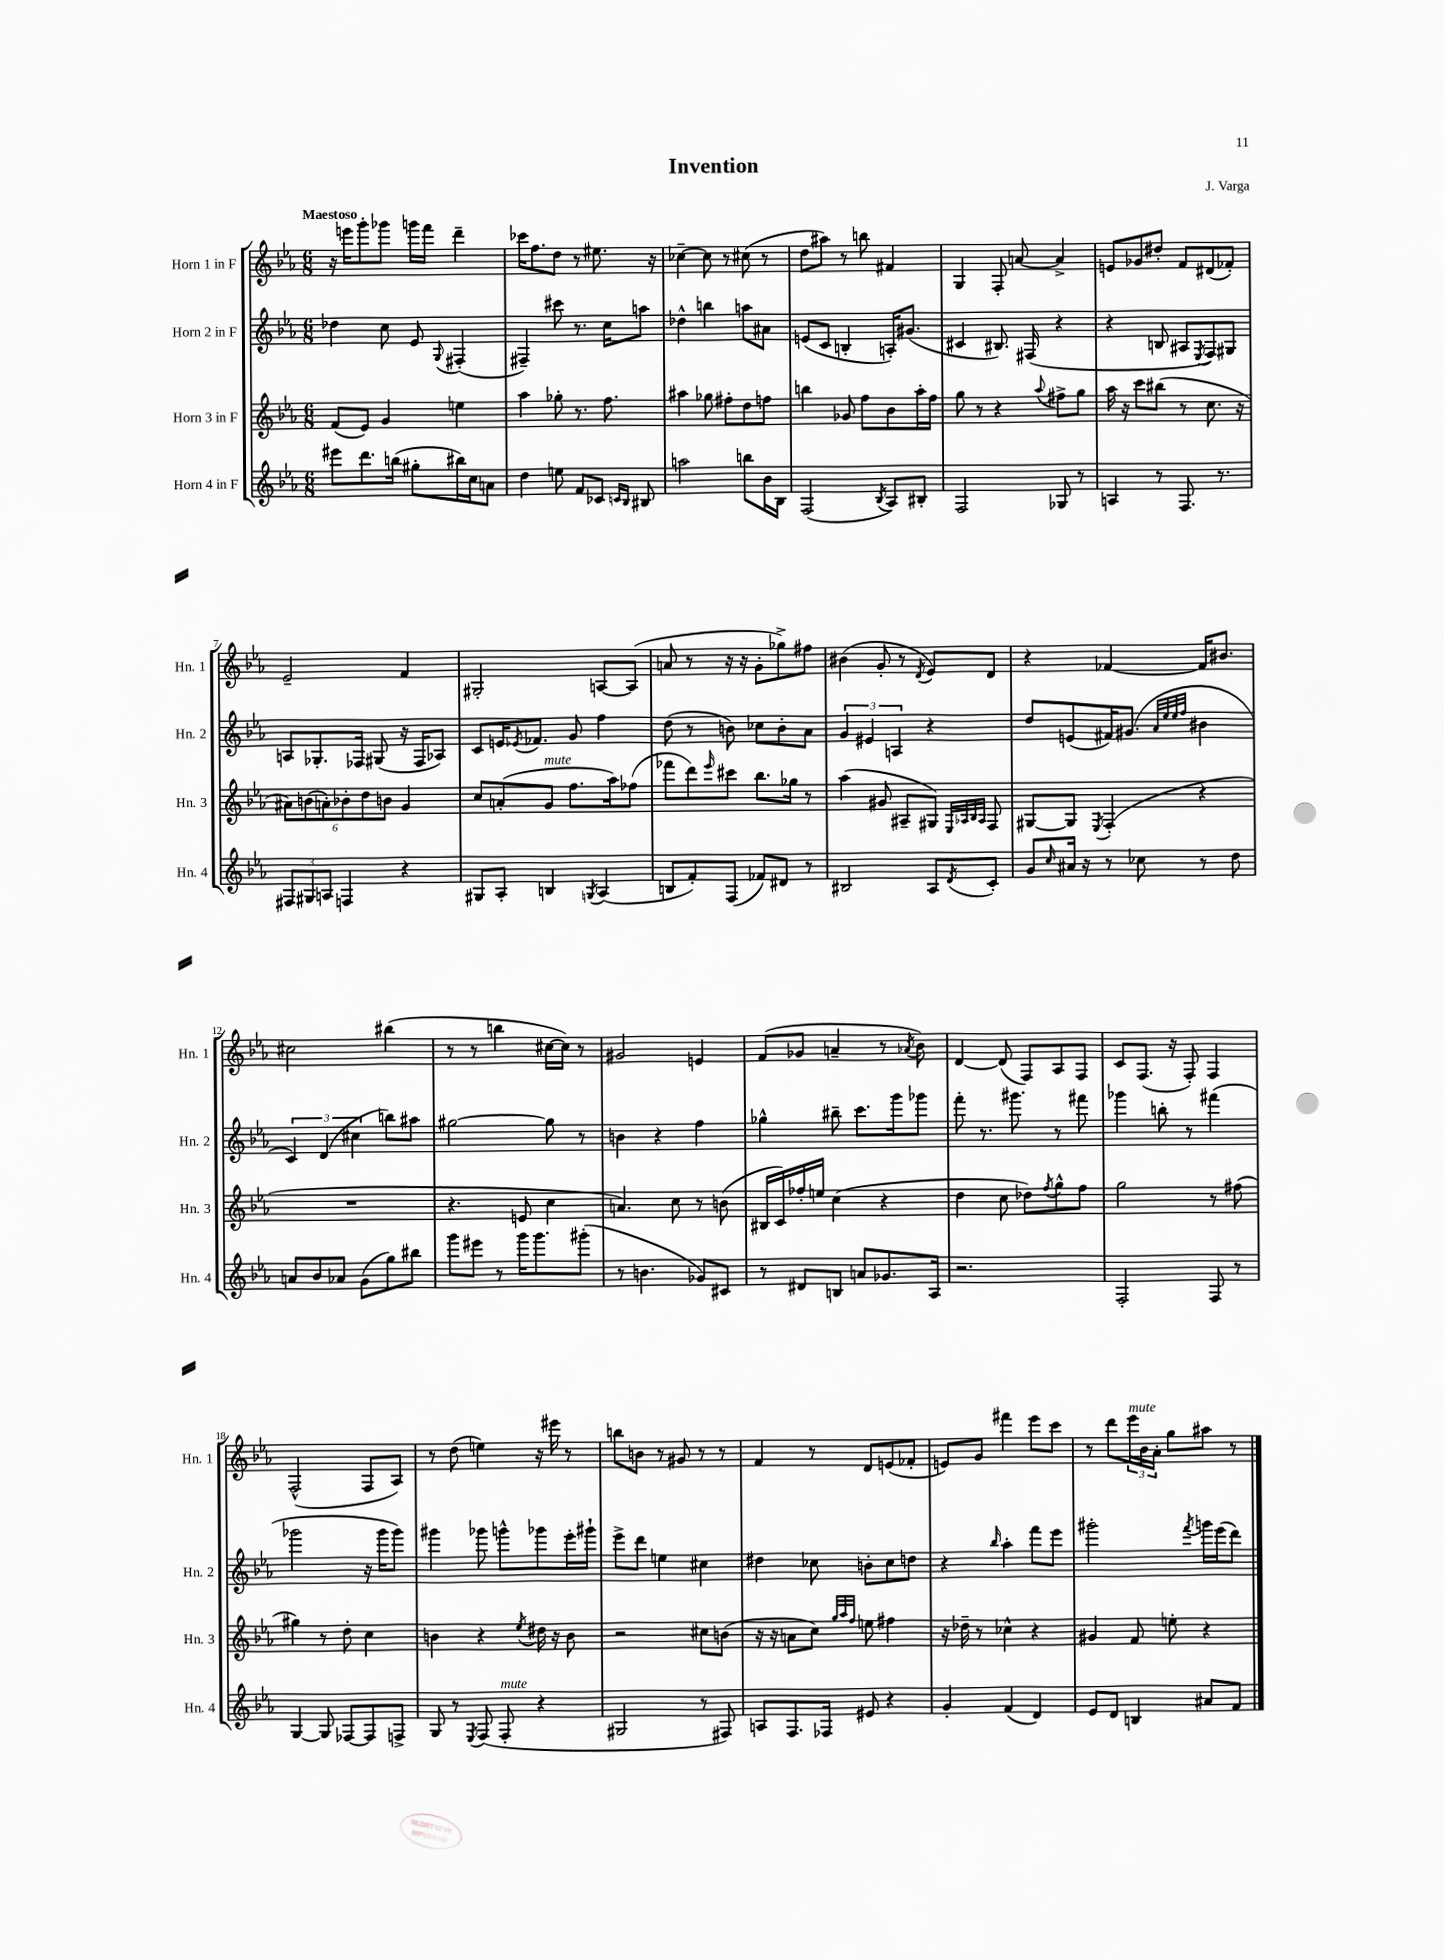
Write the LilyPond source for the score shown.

\header { title = "Invention" composer = "J. Varga" }
<<
\new StaffGroup <<
\new Staff = "s0" \with { instrumentName = "Horn 1 in F" shortInstrumentName = "Hn. 1" } {
    \clef treble \key ees \major \numericTimeSignature \time 6/8 \tempo "Maestoso"
    r16 e'''16 g'''8-. ges'''8 g'''16 f'''16 d'''4-- |
    ces'''16 f''8. d''8 r8 eis''8. r16 |
    ces''4~-- ces''8 r8 cis''8( r8 |
    d''8 ais''8) r8 b''8 fis'4 |
    g4 f8-. a'8~ a'4-> |
    e'8 ges'8 dis''8-. f'8 dis'8( fes'8-.) |
    ees'2-- f'4 |
    gis2-. a8~ a8( |
    a'8 r8 r16 r16 g'8-. ges''8->) fis''8 |
    bis'4( g'8-. r8 \acciaccatura { d'8 } ees'8) d'8 |
    r4 fes'4~ fes'16 bis'8. |
    cis''2 bis''4( |
    r8 r8 b''4 cis''16~ cis''16) r8 |
    gis'2 e'4 |
    f'8( ges'8 a'4-- r8 \acciaccatura { aes'8 } bes'8) |
    d'4~ d'8( f8) aes8 f8 |
    c'8 f8.( r16 f8-.) f4 |
    f2-^( f8 aes8) |
    r8 d''8( e''4) r16 eis'''16 r8 |
    b''8 b'8 r8 gis'8 r8 r8 |
    f'4 r8 d'8 e'8( fes'8-. |
    e'8) g'8 fis'''4 ees'''8 c'''8 |
    r8 d'''8 \tuplet 3/2 { ees'''16^\markup { \italic "mute" } bes'16 aes'16-. } g''8 ais''8 r8 \bar "|." |
}
\new Staff = "s1" \with { instrumentName = "Horn 2 in F" shortInstrumentName = "Hn. 2" } {
    \clef treble \key ees \major \numericTimeSignature \time 6/8
    des''4 c''8 ees'8 \appoggiatura { g8 } fis4-.( |
    fis4--) cis'''8 r8. c''16 a''8 |
    des''4-^ b''4 a''8 ais'8 |
    e'8( c'8 b4-. a16-.) gis'8.( |
    cis'4 bis8.) fis16( r4 |
    r4 b8 ais8 \acciaccatura { ees8 } f8) gis8 |
    a8 ges8.-. fes16 gis8( r16 fes16 aes8) |
    c'8 e'16 \acciaccatura { ees'8 } fes'8. g'8 f''4 |
    d''8( r8 b'8) ces''8 b'8-. aes'8 |
    \tuplet 3/2 { g'4 eis'4 a4 } r4 |
    d''8 e'8( fis'16) gis'8.( \grace { aes'32 ees''32 ees''32 f''32 } bis'4 |
    \tuplet 3/2 { c'4) d'4( cis''4 } b''8) ais''8 |
    gis''2~ gis''8 r8 |
    b'4 r4 f''4 |
    ges''4-^ bis''8-- c'''8. g'''16 ges'''8 |
    f'''8-. r8. gis'''8. r8 fis'''8 |
    ges'''4 b''8-. r8 fis'''4( |
    ges'''2 r16 ges'''16 ges'''8) |
    gis'''4 ges'''8 g'''8-^ ges'''8 ees'''16-. gis'''16-! |
    ees'''8-> d'''8 e''4 cis''4 |
    dis''4 ces''8 b'8-. ces''8 d''8 |
    r4 \grace { bes''16 } aes''4-. f'''8 ees'''8 |
    gis'''2-. \acciaccatura { f'''8 } g'''16 ees'''16( d'''8) \bar "|." |
}
\new Staff = "s2" \with { instrumentName = "Horn 3 in F" shortInstrumentName = "Hn. 3" } {
    \clef treble \key ees \major \numericTimeSignature \time 6/8
    f'8( ees'8) g'4 e''4 |
    aes''4 ges''8-. r8. f''8. |
    ais''4 ges''8 fis''8-. d''8 f''8 |
    b''4 ges'8 f''8 bes'8 aes''16-. f''16 |
    g''8 r8 r4 \appoggiatura { aes''8 } fis''8-> g''8 |
    aes''16 r16 c'''8 bis''8( r8 c''8. r16 |
    \tuplet 6/4 { ais'8) b'8( a'8-.) bes'8-. d''8 b'8 } g'4 |
    c''8 a'8-.( g'8^\markup { \italic "mute" } f''8. aes''16) fes''8( |
    fes'''8 d'''8) \grace { ees'''16 } cis'''8 bes''8. ges''16 r8 |
    aes''4( gis'8 ais8-- gis8) \grace { ees32 aes32 bes32 aes32 } f8 |
    gis8~ gis8 \acciaccatura { ees8 } f4-.( r4 |
    R2. |
    r4. e'8 c''4 |
    a'4.) c''8 r8 b'8( |
    bis16 c'16) fes''16-. e''16 c''4( r4 |
    d''4 c''8 des''8) \acciaccatura { f''8 } g''8-^ f''8 |
    g''2 r8 fis''8( |
    gis''4) r8 d''8-. c''4 |
    b'4 r4 \acciaccatura { ees''8 } dis''16 r16 b'8 |
    r2 cis''8 b'8( |
    r16 r16 a'8 c''8) \grace { g''32 aes''32 f''32 } e''8 fis''4 |
    r16 des''16-- r8 ces''4-^ r4 |
    gis'4 f'8 e''8-. r4 \bar "|." |
}
\new Staff = "s3" \with { instrumentName = "Horn 4 in F" shortInstrumentName = "Hn. 4" } {
    \clef treble \key ees \major \numericTimeSignature \time 6/8
    eis'''8 d'''8. b''16( gis''8-. bis''16) c''16 a'8 |
    d''4 e''8 f'8 ces'8 \grace { c'16 bes16 } bis8 |
    a''2 b''8 bes'16 bes16 |
    f2( \acciaccatura { bes8 } aes8) bis8-. |
    f2 ges8 r8 |
    a4 r8 f8. r8. |
    \tuplet 3/2 { fis8 gis8 a8 } f4 r4 |
    gis8 aes8-. b4 \acciaccatura { g8 } aes4( |
    b8 f'8-.) f8( fes'8) dis'8 r8 |
    bis2 aes8 \acciaccatura { d'8 } c'8-. |
    g'8 \grace { c''16 } ais'16 r16 r8 ces''8 r8 d''8 |
    a'8 bes'8 aes'8 g'8( g''8) bis''8 |
    g'''8 eis'''8 r8 g'''16 g'''8. gis'''8-.( |
    r8 b'4. ges'8) cis'8 |
    r8 dis'8 b8 a'8 ges'8. aes16 |
    r2. |
    f2-. f8 r8 |
    g4~ g8 fes8~ fes8 f8-> |
    g8 r8 \acciaccatura { ees8 } f8( f8-.^\markup { \italic "mute" } r4 |
    gis2 r8 fis8) |
    a8 f8. fes16 eis'8 r4 |
    g'4-. f'4( d'4) |
    ees'8 d'8 b4 ais'8 f'8 \bar "|." |
}
>>
>>
